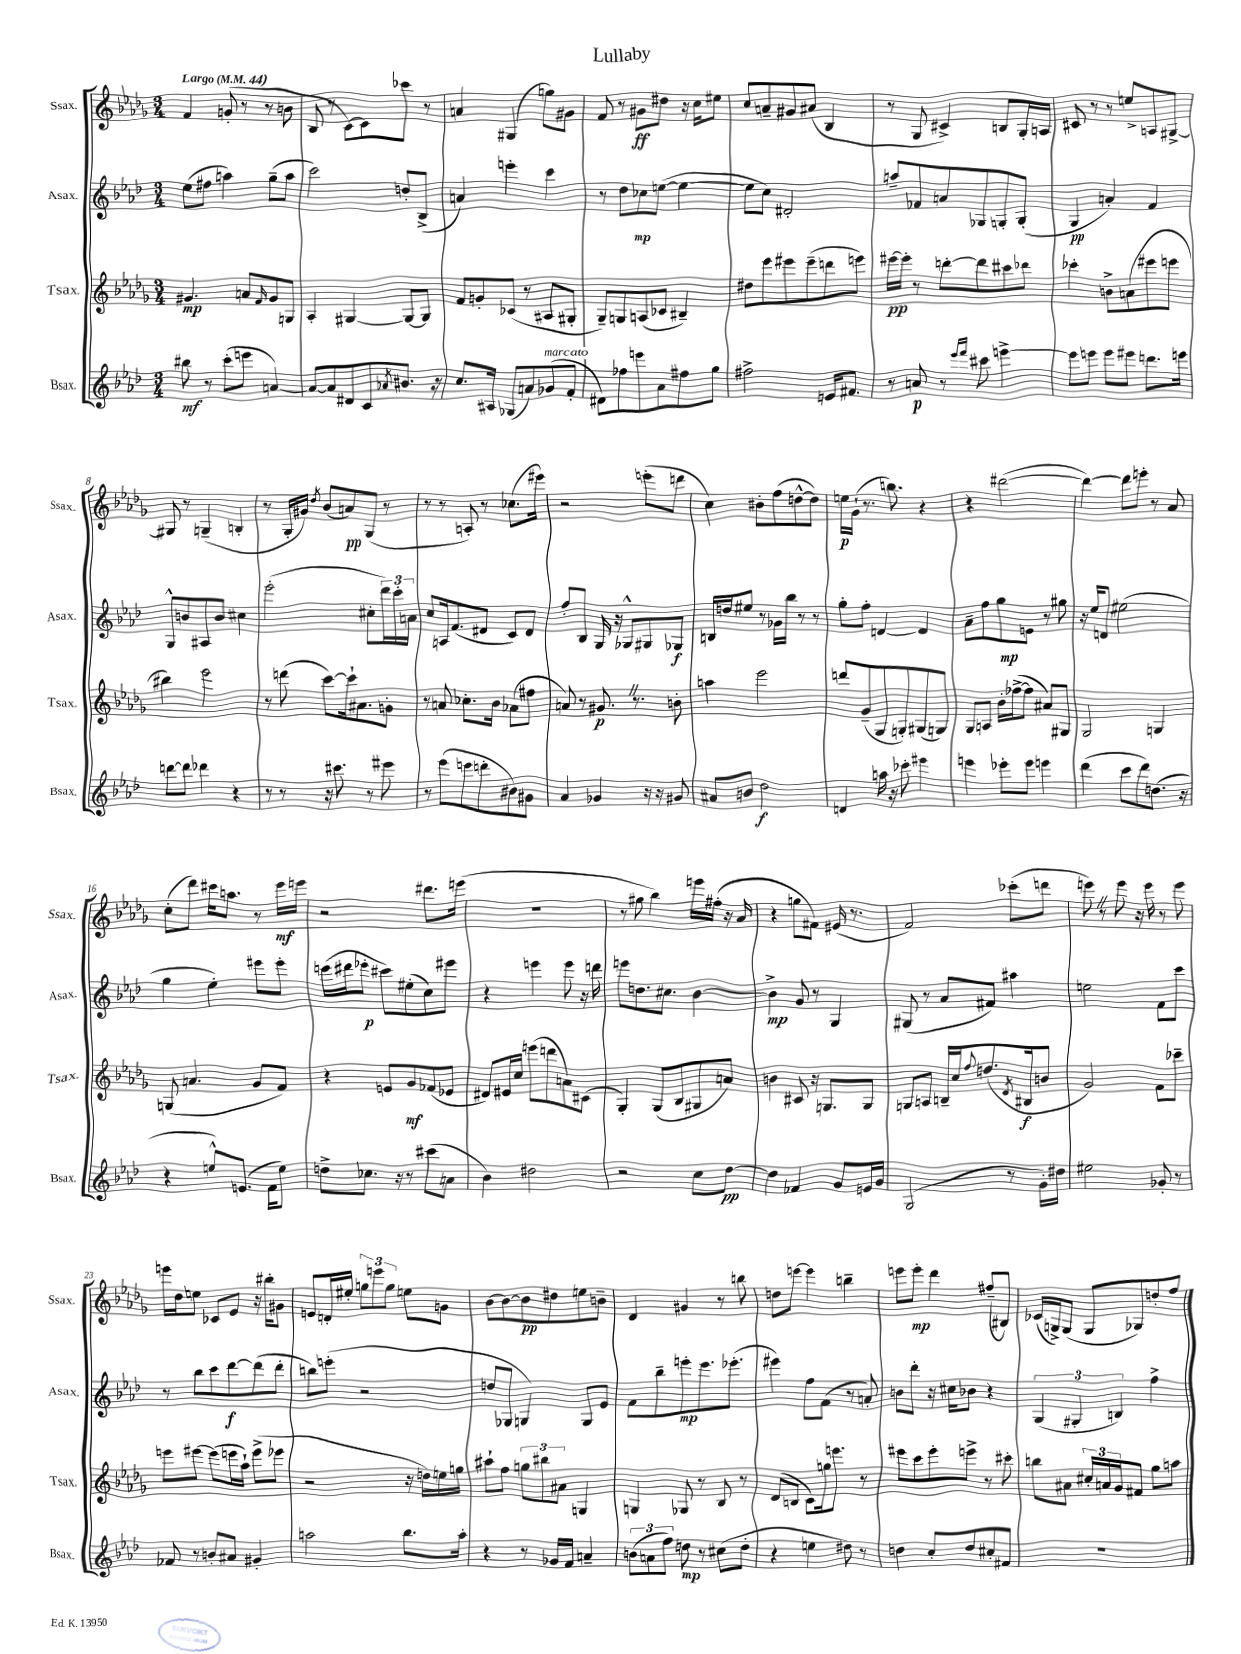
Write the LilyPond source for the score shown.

\header { title = "Lullaby" }
<<
\new StaffGroup <<
\new Staff = "s0" \with { instrumentName = "Ssax." shortInstrumentName = "Ssax." } {
    \clef treble \key des \major \numericTimeSignature \time 3/4 \tempo "Largo" 4 = 44
    f'4 g'8-.( r8 r8 b'8 |
    bes8 r8 c'8~) c'8 ces'''8 r8 |
    a'4 gis4( g''8) gis'8 |
    f'8 r8 gis'8\ff dis''8 r16 c''16 eis''8 |
    c''8 a'8-- gis'8 ais'8( bes4 |
    r8 ges8 cis'4->) b8 ges16-. a16 |
    cis'8 r8 r8 e''8-> a8 gis8~-> |
    gis8 r8 g4--( b4-. |
    r8 ges16-. gis'16) \acciaccatura { des''8 } bes'8( a'8\pp) ges8( r8 |
    r8 r8 a8-.) r8 ces''8.( eis'''16) |
    r2 e'''8-.( d'''8 |
    c''4) bis'8-. f''8( d''8~-^ d''8) |
    e''16\p ges'16-!( r8. b''8.) r4 |
    r4 dis'''2~( |
    dis'''4~) dis'''8 e'''8-. r8 aes'8 |
    c''8-.( des'''8) cis'''16 a''8. r8 ees'''16\mf e'''16 |
    r2 dis'''8. e'''16( |
    R2. |
    r8 gis''8 bes''4) e'''16 fis''16-.( r16 aes'16 |
    r4 g''8 fis'8) eis'16( r8. |
    f'2) ces'''8-.( d'''8 |
    e'''8) \once \override BreathingSign.text = \markup { \musicglyph "scripts.caesura.straight" } \breathe r8 e'''8 r16 e'''16 r8 e'''8 |
    e'''16 des''16 e''8 ces'8 ees'8 r16 bis''16-. gis'8 |
    e'8 d'16-. eis''16-. \tuplet 3/2 { g''8 e'''8 g''8 } e''8 g'8 |
    bes'8~ bes'8~ bes'8\pp dis''8 e''8 b'8-- |
    des'4 gis'4 r8 b''8 |
    d''8 e'''8~ e'''4 b''4-- |
    e'''8 e'''8-.\mp des'''4 fis''8--( bis8) |
    ces'16( g16->) g8( g8 ges8) d''8-. f''8 \bar "|." |
}
\new Staff = "s1" \with { instrumentName = "Asax." shortInstrumentName = "Asax." } {
    \clef treble \key aes \major \numericTimeSignature \time 3/4
    ees''8( fis''8 a''4) g''8--( a''8 |
    c'''2) d''8-. bes8->( |
    a'4) e'''4-. c'''4 |
    r8 des''8 ces''8\mp e''8~( e''4~ |
    e''8 c''8) dis'2-. |
    a''8-- fes'8 a'8 ges8 g8-. g8-.( |
    g4\pp a'4-.) f'4 |
    g8-^ b'8 ais8 b'8 cis''4 |
    ees'''2-.( cis''8-. \tuplet 3/2 { des'''16) c'''16-. a'16 } |
    c''8 a16 f'8.( dis'8 c'8) dis'8 |
    f''8-. bes8 g16 r16 ges8-^ gis8 ges8\f |
    b16 d''16 eis''8 r8 ges'16 bes''16 r8 r8 |
    g''8-. f''8-. d'4~ d'4 |
    aes'8-- f''8 g''8\mp e'8 r8 gis''8 |
    r16 ees''16 d'8 eis''2( |
    g''4 ees''4-.) eis'''8 eis'''8-. |
    e'''16( dis'''16 ees'''8-.\p cis'''8) eis''8-.( c''8) eis'''8 |
    r4 e'''4 e'''8 r16 d'''16 |
    e'''8 d''8. cis''8. bes'4~ |
    bes'4->\mp g'8 r8 g4 |
    gis8( r8 aes'8 fis'8) ais''4 |
    e''2 f'8 c'''8 |
    r8 bes''8 c'''8 des'''8~\f des'''8( des'''8-. |
    b''8) e'''8-.( r2 |
    d''8 ges8 g4) g8 ees'8 |
    f'8 bes''8-- e'''8-.\mp e'''8. ees'''8.-.( |
    eis'''4) f''8 f'8( r8 a'8-.) |
    b'8 des'''8-. r16 cis''16 bes'8 r4 |
    \tuplet 3/2 { g4( gis4-. b4) } f''4-> \bar "|." |
}
\new Staff = "s2" \with { instrumentName = "Tsax." shortInstrumentName = "Tsax." } {
    \clef treble \key des \major \numericTimeSignature \time 3/4
    gis'4.\mp a'8 \grace { f'16 } gis'8 g8 |
    aes4-. gis4~ gis8~ gis8 |
    f'8 g'8-. ces'8( r8 ais8 gis8-. |
    ges8--) g8 a8( ces'8 bis4--) |
    dis''8 ees'''8 eis'''8 eis'''8--( d'''8 e'''8) |
    eis'''16~\pp eis'''16-. r8 d'''8~-. d'''8 cis'''8 des'''8 |
    ces'''4-. b'8-> a'8( eis'''8 e'''8 |
    bis''4) ees'''2 |
    r8 d'''8( c'''8~) c'''16-! ais'8. g'8-. |
    r8 a'8 ces''8.-. bes'16 aes'8( fis''8 |
    a'8) r8 gis'8.\p \once \override BreathingSign.text = \markup { \musicglyph "scripts.caesura.straight" } \breathe r8. b'8-. |
    a''4 ees'''2 |
    d'''8 ges'8--( ges8 g8-.) gis8( g8) |
    ges8 a8 bes'16-. fes''16~->( fes''8 ais'8) gis8 |
    ges2 g4 |
    g8( a'4. ges'8 f'8) |
    r4 e'8 ges'8\mf fes'8( ees'8 |
    dis'8) eis'16 c''16 e'''8( d'''8 a'8) cis'8( |
    ges4-.) ges8( bes8 gis8 a'8) |
    b'4 cis'8 r16 g8. g8 |
    g8 a8 b16-- c''16 \appoggiatura { f''8 } d''8.( \acciaccatura { des'8 } bis16\f b'8 |
    ges'2) f'8 ces'''8-- |
    e'''8 eis'''8~ eis'''8( e'''16 aes''16-!) e'''8->( ees'''8 |
    r2 r16 d''16) e''16 g''16 |
    ais''8-! f''8 \tuplet 3/2 { g''8 bis''8 ais'8 } g4 |
    g4 ges8 r8 bes8 r8 |
    des'8( b8 c'8) g''16 e'''8. r8 |
    eis'''8 c'''8 eis'''8-. e'''8-> r8 cis'''8-. |
    b''8 ais'8 \tuplet 3/2 { cis''16-. a'16 ges'16 } fis'8 ges''8 a''8 \bar "|." |
}
\new Staff = "s3" \with { instrumentName = "Bsax." shortInstrumentName = "Bsax." } {
    \clef treble \key aes \major \numericTimeSignature \time 3/4
    bis''8\mf r8 c'''8-.( e'''8 a'4~) |
    a'8~ a'8 dis'8 c'8 \acciaccatura { aes'8 } bis'8. r16 |
    c''8. ais16 ges8( a'8) ges'8^\markup { \italic "marcato" }( f'8-. |
    dis'8) fes''8 e'''8 aes'8 fis''8 g''8 |
    fis''2-> e'16 fis'8. |
    r8 a'8\p r8 \grace { ees'''16 f'''16 } cis'''8 e'''4~-> |
    e'''8 e'''8 e'''8 eis'''8 d'''8. e'''16 |
    d'''8~ d'''8 des'''4 r4 |
    r8 r8 r16 cis'''8. r8 eis'''8 |
    r8 ees'''8( e'''8 d'''8-. bis'8) gis'8 |
    aes'4 ges'4 r16 r16 gis'8 |
    ais'8 b'8 des''2\f |
    d'4 a''16 r16 ces'''8-. eis'''4 |
    e'''4 ees'''8-. ees'''8 e'''4 |
    des'''4( c'''8 des'''8) d''8.( r16 |
    r4 e''8-^) e'8.( f'16 e''8) |
    d''8-> ces''8. r16 r8 cis'''8( a'8 |
    bes'4) dis''2 |
    r2 c''8 des''8~\pp |
    des''4 fes'4 g'8 e'16 g'16 |
    g2( r8 g'16-.) dis''16 |
    eis''2 ges'8-. r8 |
    fes'8 r8 b'8-. ais'8 gis'4-. |
    a''2 bes''8. a''16-. |
    r4 r8 ges'16 f'16 a'4-- |
    \tuplet 3/2 { b'8( a'8 f''8) } d''8\mp r8 cis''8( d''8-. |
    r4 e''4 dis''8) r8 |
    d''4 c''8-. d''8 cis''8-. fis'8 |
    R2. \bar "|." |
}
>>
>>
